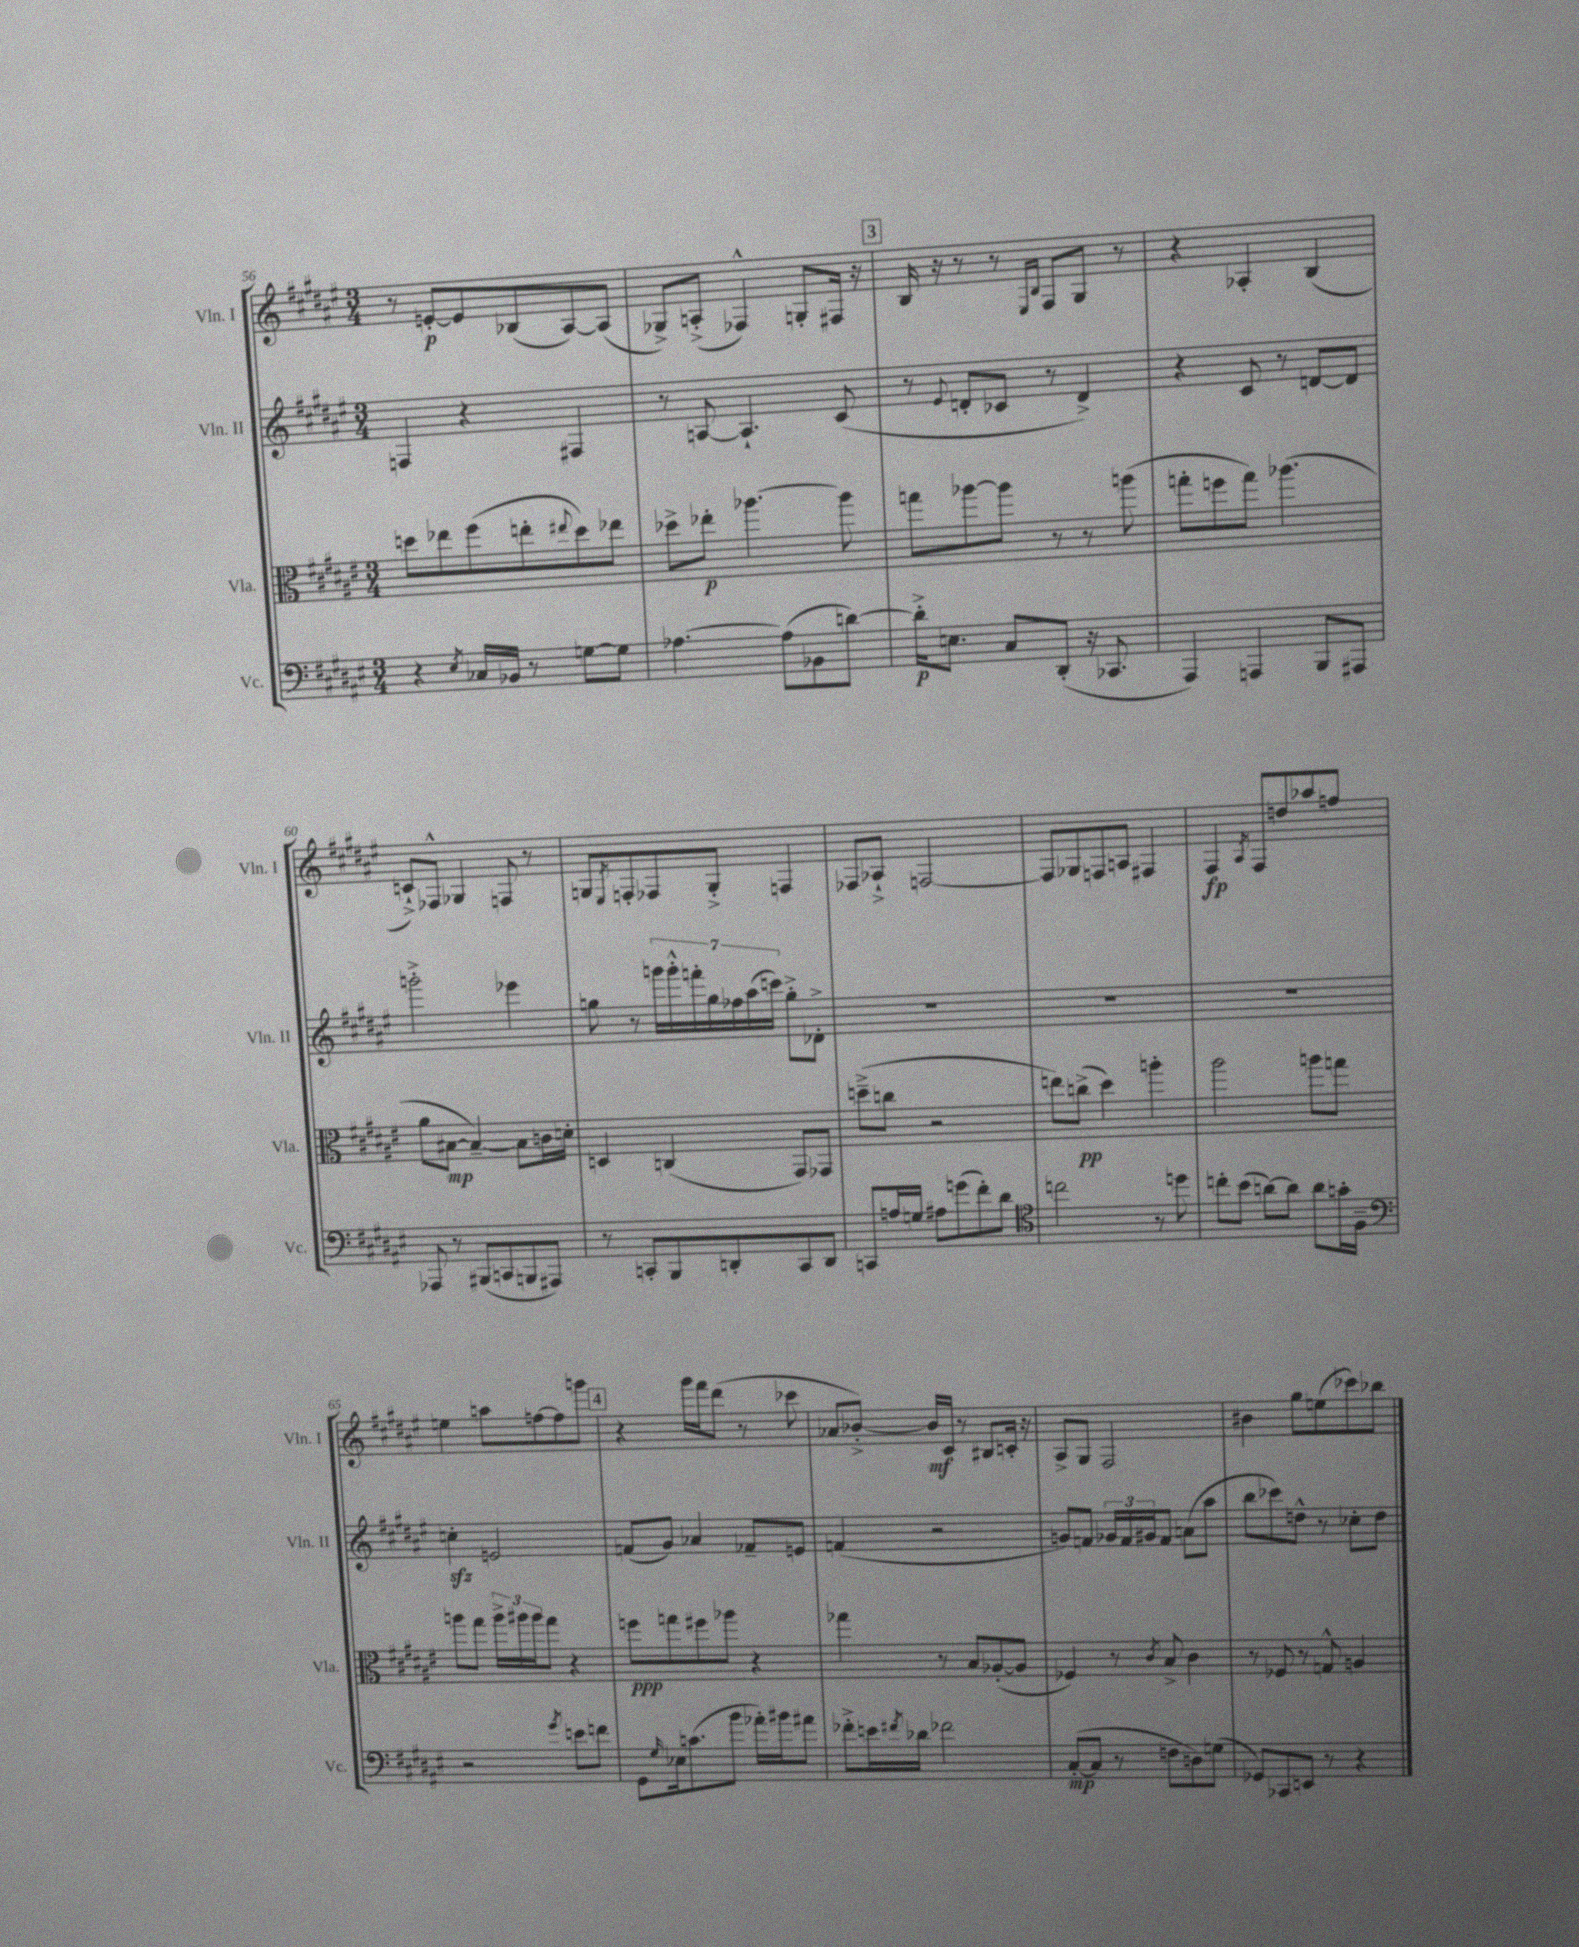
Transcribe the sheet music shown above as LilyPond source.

<<
\new StaffGroup <<
\new Staff = "s0" \with { instrumentName = "Vln. I" shortInstrumentName = "Vln. I" } {
    \clef treble \key fis \major \numericTimeSignature \time 3/4
    r8 e'8~-.\p e'8 bes8( ais8~) ais8( |
    ges8->) a8-.->( fes4-^) g8-. fis16 r16 |
    \mark \markup { \box "3" } b16 r16 r8 r8 \grace { eis16 b16 } fis8 gis8 r8 |
    r4 aes4-. b4( |
    c'8-!->) fes8-^ ges4 f8 r8 |
    g8 \acciaccatura { eis8 } f8-. fes8 g8-.-> f4 |
    fes8 aes8-!-> f2~ |
    f8 ges8 f8 a8 fis4 |
    fis4\fp \acciaccatura { ais8 } fis8 d''8 aes''8 f''8 |
    e''4 a''8 f''8~ f''8 g'''8 |
    \mark \markup { \box "4" } r4 gis'''16 fis'''16 dis'''8( r8 ces'''8 |
    aes'8 bes'8~-.->) bes'16\mf cis'16 r8 bis8 c'16-. r16 |
    ais8-> gis8 fis2 |
    bis'4 gis''8 e''8( ces'''8) bes''8 \bar "|." |
}
\new Staff = "s1" \with { instrumentName = "Vln. II" shortInstrumentName = "Vln. II" } {
    \clef treble \key fis \major \numericTimeSignature \time 3/4
    f4 r4 fis4 |
    r8 a8~ a4.-! cis'8( |
    \mark \markup { \box "3" } r8 \appoggiatura { eis'8 } d'8-. ces'8 r8 d'4->) |
    r4 cis'8 r8 d'8~ d'8 |
    g'''2-.-> ees'''4 |
    g''8 r8 \tuplet 7/4 { g'''16 g'''16-.-^ f'''16-. g''16 fes''16 ais''16( c'''16) } g''8-.-> des'8-.-> |
    R2. |
    R2. |
    R2. |
    c''4-.\sfz e'2 |
    \mark \markup { \box "4" } f'8( gis'8) aes'4 fes'8-- e'8 |
    f'4( r2 |
    g'8) f'8 \tuplet 3/2 { ges'16 f'16 gis'16 } f'8 a'8( ais''8 |
    b''8 ces'''8) d''8-^ r8 ces''8-. d''8 \bar "|." |
}
\new Staff = "s2" \with { instrumentName = "Vla." shortInstrumentName = "Vla." } {
    \clef alto \key fis \major \numericTimeSignature \time 3/4
    d''8 ees''8 fis''8( e''8-. \appoggiatura { eis''8 } d''8) ees''8 |
    des''8-> ees''8-.\p aes''4.~ aes''8 |
    \mark \markup { \box "3" } g''8 aes''8~ aes''8 r8 r8 a''8( |
    g''8-. f''8 g''8) aes''4.( |
    ais'8 bis8~\mp bis4~--) bis8 c'16 d'16-. |
    d4 c4( gis,8) ges,8 |
    d''8--->( c''8 r2 |
    e''8) c''8->\pp( dis''4) a''4-. |
    ais''2 a''8 g''8 |
    a''8 gis''8 \tuplet 3/2 { a''16-> ais''16 ais''16 } gis''8 r4 |
    \mark \markup { \box "4" } f''8\ppp g''8 fis''8 aes''8 r4 |
    ges''4 r8 b8 aes8~-.( aes8 |
    fes4) r8 \acciaccatura { cis'8 } b8-> cis'4 |
    r8 fes8 r8 g8-^ a4 \bar "|." |
}
\new Staff = "s3" \with { instrumentName = "Vc." shortInstrumentName = "Vc." } {
    \clef bass \key fis \major \numericTimeSignature \time 3/4
    r4 \acciaccatura { eis8 } ces16 bes,16 r8 g8~ g8 |
    aes4.~ aes8( bes,8 d'8~) |
    \mark \markup { \box "3" } d'16-.->\p e8. cis8 dis,8-.( r16 ces,8. |
    ais,,4) a,,4 b,,8 ais,,8 |
    aes,,8 r8 bis,,8( c,8 b,,8 ais,,8) |
    r8 c,8-. b,,8 d,8-. c,8 d,8 |
    c,8 a16 g16 ais8 g'8( fis'8-.) dis'8 |
    \clef tenor c''2 r8 d''8 |
    c''8-. b'8( a'8~) a'8 a'8 g'16-. fis16-- |
    \clef bass r2 \acciaccatura { gis'8 } e'8 f'8 |
    \mark \markup { \box "4" } gis,8 \grace { gis16 } ees16 c'8.( b'8 aes'16-.) bis'16 ais'8 |
    fes'8-.-> e'16 \acciaccatura { fis'8 } des'16 fes'2 |
    cis8~-.\mp( cis8 r8 f8 d8) g8( |
    ges,8) ces,8 e,8 r8 r4 \bar "|." |
}
>>
>>
\layout { \context { \Score currentBarNumber = #56 } }
